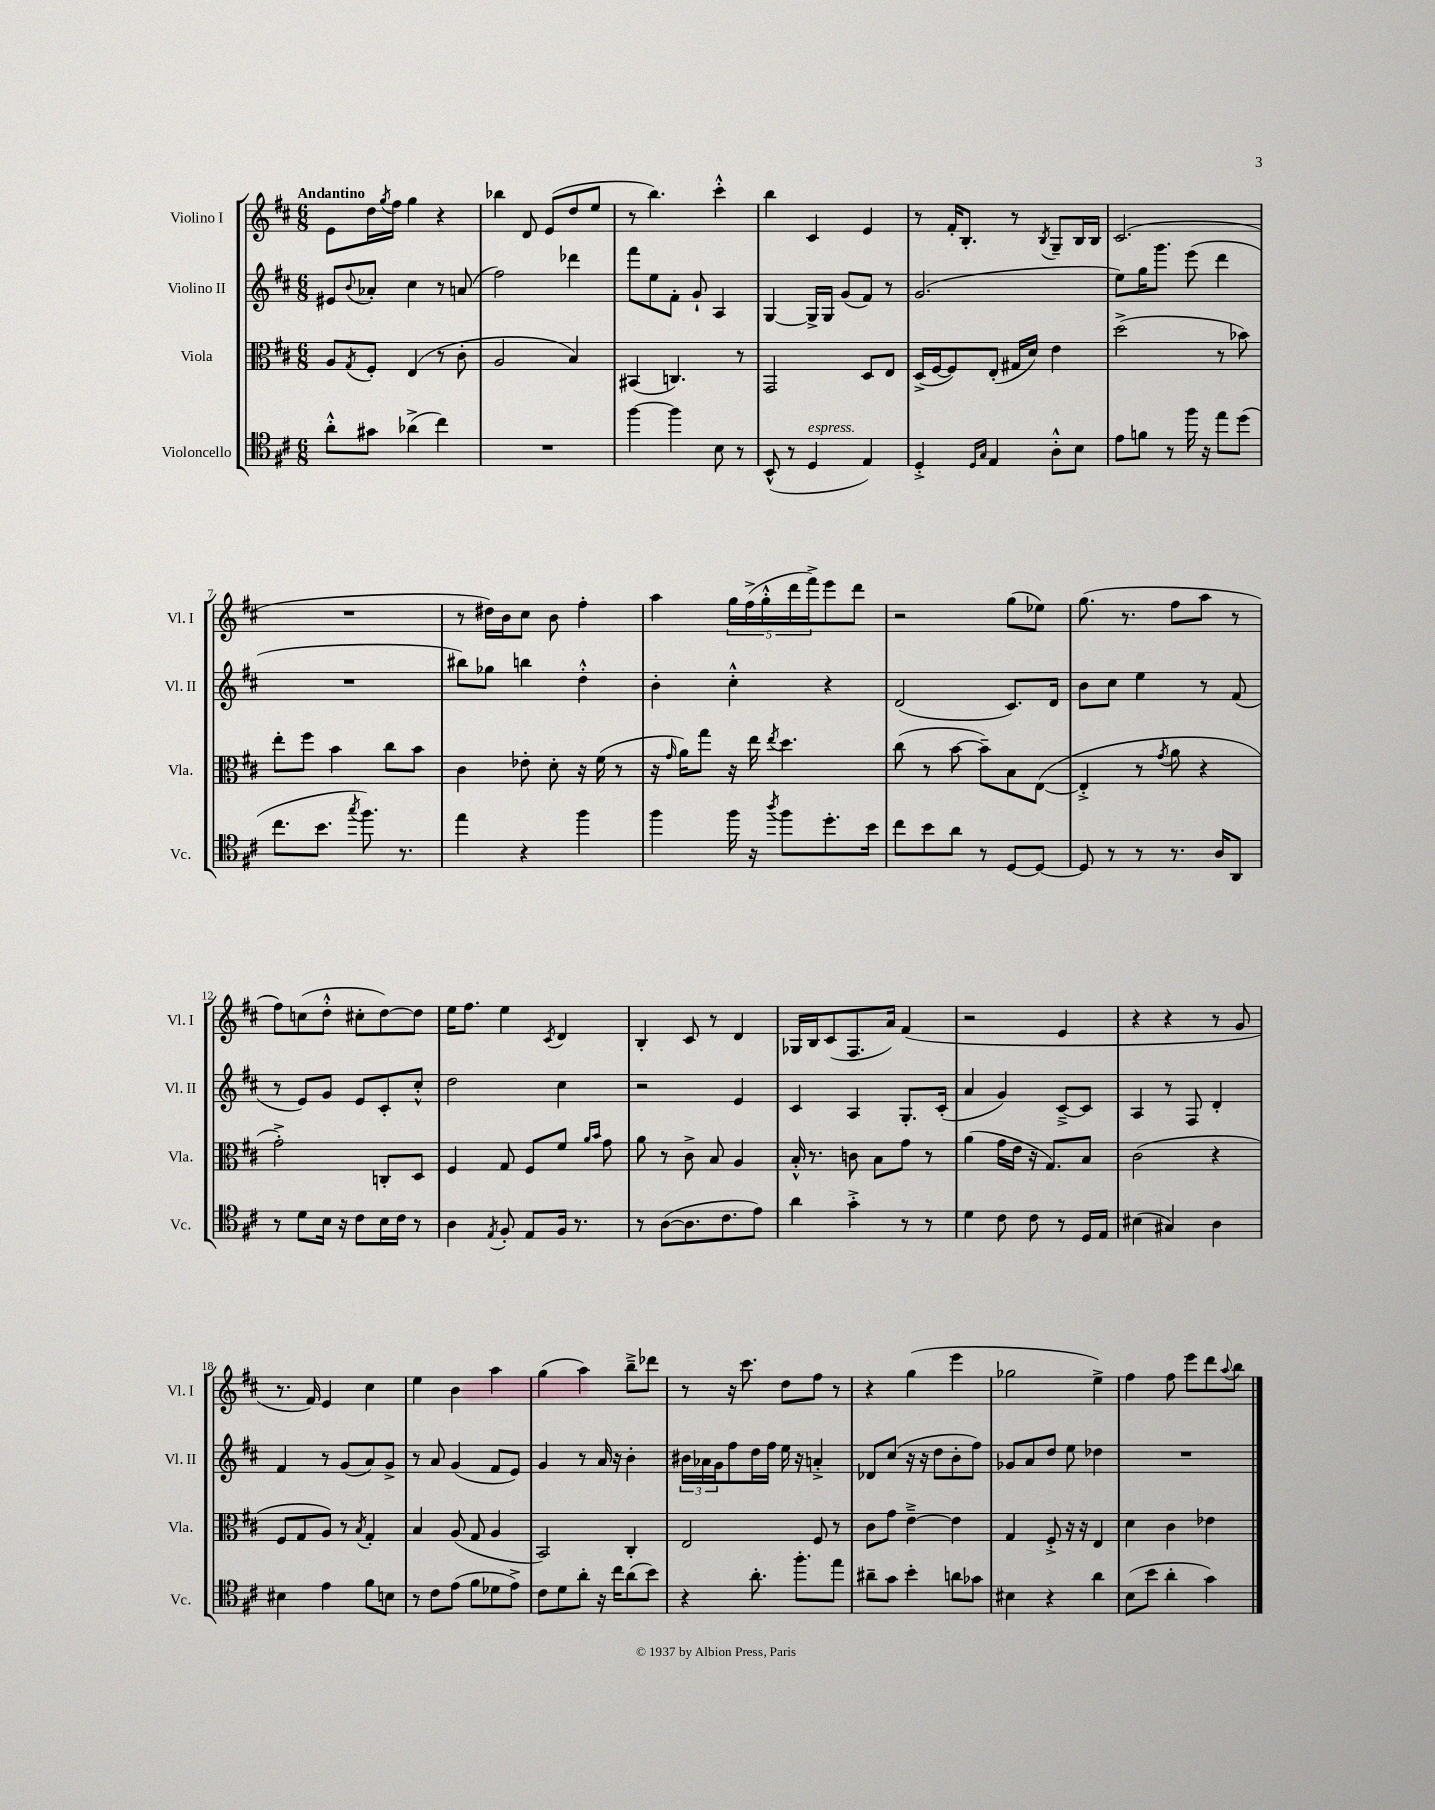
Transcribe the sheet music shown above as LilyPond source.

<<
\new StaffGroup <<
\new Staff = "s0" \with { instrumentName = "Violino I" shortInstrumentName = "Vl. I" } {
    \clef treble \key d \major \numericTimeSignature \time 6/8 \tempo "Andantino"
    e'8 d''16 \acciaccatura { g''8 } fis''16 g''4 r4 |
    bes''4 d'8 e'8( d''8 e''8 |
    r8 b''4.) cis'''4-.-^ |
    b''4 cis'4 e'4 |
    r8 fis'16-. b8.-. r8 \acciaccatura { b8 } g8-- b16 b16 |
    cis'2.( |
    R2. |
    r8 dis''16) b'16 cis''8 b'8 fis''4-. |
    a''4 \tuplet 5/4 { g''16 fis''16->( g''16-.-^ d'''16 fis'''16->) } e'''8 d'''8 |
    r2 g''8( ees''8) |
    g''8.( r8. fis''8 a''8 r8 |
    fis''8) c''8( d''8-.-^ cis''8-. d''8~) d''8 |
    e''16 fis''8. e''4 \acciaccatura { cis'8 } d'4 |
    b4-. cis'8 r8 d'4 |
    ges16 b16 cis'8( fis8. a'16) fis'4( |
    r2 e'4 |
    r4 r4 r8 g'8 |
    r8. fis'16) e'4 cis''4 |
    e''4 b'4 a''4 |
    g''4( a''4) b''8---> des'''8 |
    r8 r16 cis'''8. d''8 fis''8 r8 |
    r4 g''4( e'''4 |
    ges''2 e''4->) |
    fis''4 fis''8 e'''8 d'''8 \appoggiatura { a''8 } b''8 \bar "|." |
}
\new Staff = "s1" \with { instrumentName = "Violino II" shortInstrumentName = "Vl. II" } {
    \clef treble \key d \major \numericTimeSignature \time 6/8
    eis'8 \appoggiatura { b'8 } aes'8-. cis''4 r8 a'8( |
    fis''2) des'''4 |
    fis'''8 e''8 fis'8-. g'8-! a4 |
    g4~ g16-> g16 g'8( fis'8) r8 |
    g'2.( |
    e''8) g''16 g'''8. e'''8( d'''4 |
    R2. |
    bis''8) ges''8 b''4 d''4-.-^ |
    b'4-. cis''4-.-^ r4 |
    d'2( cis'8.) d'16 |
    b'8 cis''8 e''4 r8 fis'8( |
    r8 e'8) g'8 e'8 cis'8-. cis''8-.-^ |
    d''2 cis''4 |
    r2 e'4 |
    cis'4 a4 g8.-. cis'16-.( |
    a'4 g'4) cis'8~---> cis'8 |
    a4 r8 fis8 d'4-. |
    fis'4 r8 g'8( a'8) g'8-> |
    r8 a'8 g'4( fis'8 e'8) |
    g'4 r8 a'16 r16 b'4-. |
    \tuplet 3/2 { bis'16 aes'16 g'16 } fis''8 d''16 fis''16 e''16 r16 a'4-.-> |
    des'8 cis''8( r16 r16 d''8 b'8-. fis''8) |
    ges'8 a'8 d''8 e''8 des''4 |
    R2. \bar "|." |
}
\new Staff = "s2" \with { instrumentName = "Viola" shortInstrumentName = "Vla." } {
    \clef alto \key d \major \numericTimeSignature \time 6/8
    a8 \acciaccatura { g8 } fis8-. e4( r8 cis'8-. |
    a2 b4) |
    bis,4( c4.) r8 |
    g,2 d8 e8 |
    d16->( fis16~ fis8) e8-.( gis16 d'16) e'4 |
    d''2->( r8 bes'8) |
    e''8-. fis''8 b'4 cis''8 b'8 |
    cis'4 ees'8-. d'8-. r16 fis'16( r8 |
    r16 \grace { g'16 } a'16) g''8 r16 e''16 \acciaccatura { e''8 } d''4. |
    cis''8( r8 b'8~ b'8--) b8 e8~( |
    e4-.-> r8 \acciaccatura { g'8 } a'8 r4 |
    g'2-.->) c8-. d8 |
    fis4 g8 fis8 fis'8 \grace { a'16 b'16 } g'8 |
    a'8 r8 cis'8-> b8 a4 |
    b16-.-^ r8. c'8 b8 g'8 r8 |
    a'4( g'16 e'16 r16 g8.) b8 |
    cis'2( r4 |
    fis8 g8 a8) r8 \acciaccatura { b8 } g4-. |
    b4 a8( g8 a4 |
    b,2) cis4-. |
    e2 fis8 r8 |
    cis'8 g'8 e'4~---> e'4 |
    g4 fis8-.-> r16 r16 e4 |
    d'4 cis'4 ees'4 \bar "|." |
}
\new Staff = "s3" \with { instrumentName = "Violoncello" shortInstrumentName = "Vc." } {
    \clef tenor \key d \major \numericTimeSignature \time 6/8
    a'8-.-^ gis'8 aes'4->( cis''4) |
    R2. |
    fis''4~ fis''4 b8 r8 |
    b,8-^( r8 d4^\markup { \italic "espress." } e4) |
    d4-.-> \grace { d16 g16 } e4 a8-.-^ b8 |
    e'8 f'8 r8 fis''16 r16 e''8 d''8( |
    cis''8. b'8. \acciaccatura { g''8 } fis''8.) r8. |
    e''4 r4 fis''4 |
    fis''4 fis''16 r16 \acciaccatura { a''8 } fis''8 d''8.-. b'16 |
    cis''8 b'8 a'8 r8 d8~ d8~ |
    d8 r8 r8 r8. a16 a,8 |
    r8 d'8 b16 r16 cis'8 b16 cis'16 r8 |
    a4 \acciaccatura { e8 } fis8-. e8 fis16 r8. |
    r8 a8~( a8. cis'8. e'8) |
    a'4 g'4-.-> r8 r8 |
    d'4 cis'8 cis'8 r8 d16 e16 |
    bis4( gis4) a4 |
    bis4 e'4 fis'8 b8 |
    r8 cis'8 e'8( fis'8 des'8 e'8->) |
    cis'8 d'8 a'8-. r16 cis''16 a'8( b'8) |
    r4 a'8.-. fis''8.-. e''8 |
    ais'8-- g'8 b'4-. a'8 ges'8 |
    bis4 r4 a'4 |
    b8( b'8 a'4-. g'4) \bar "|." |
}
>>
>>
